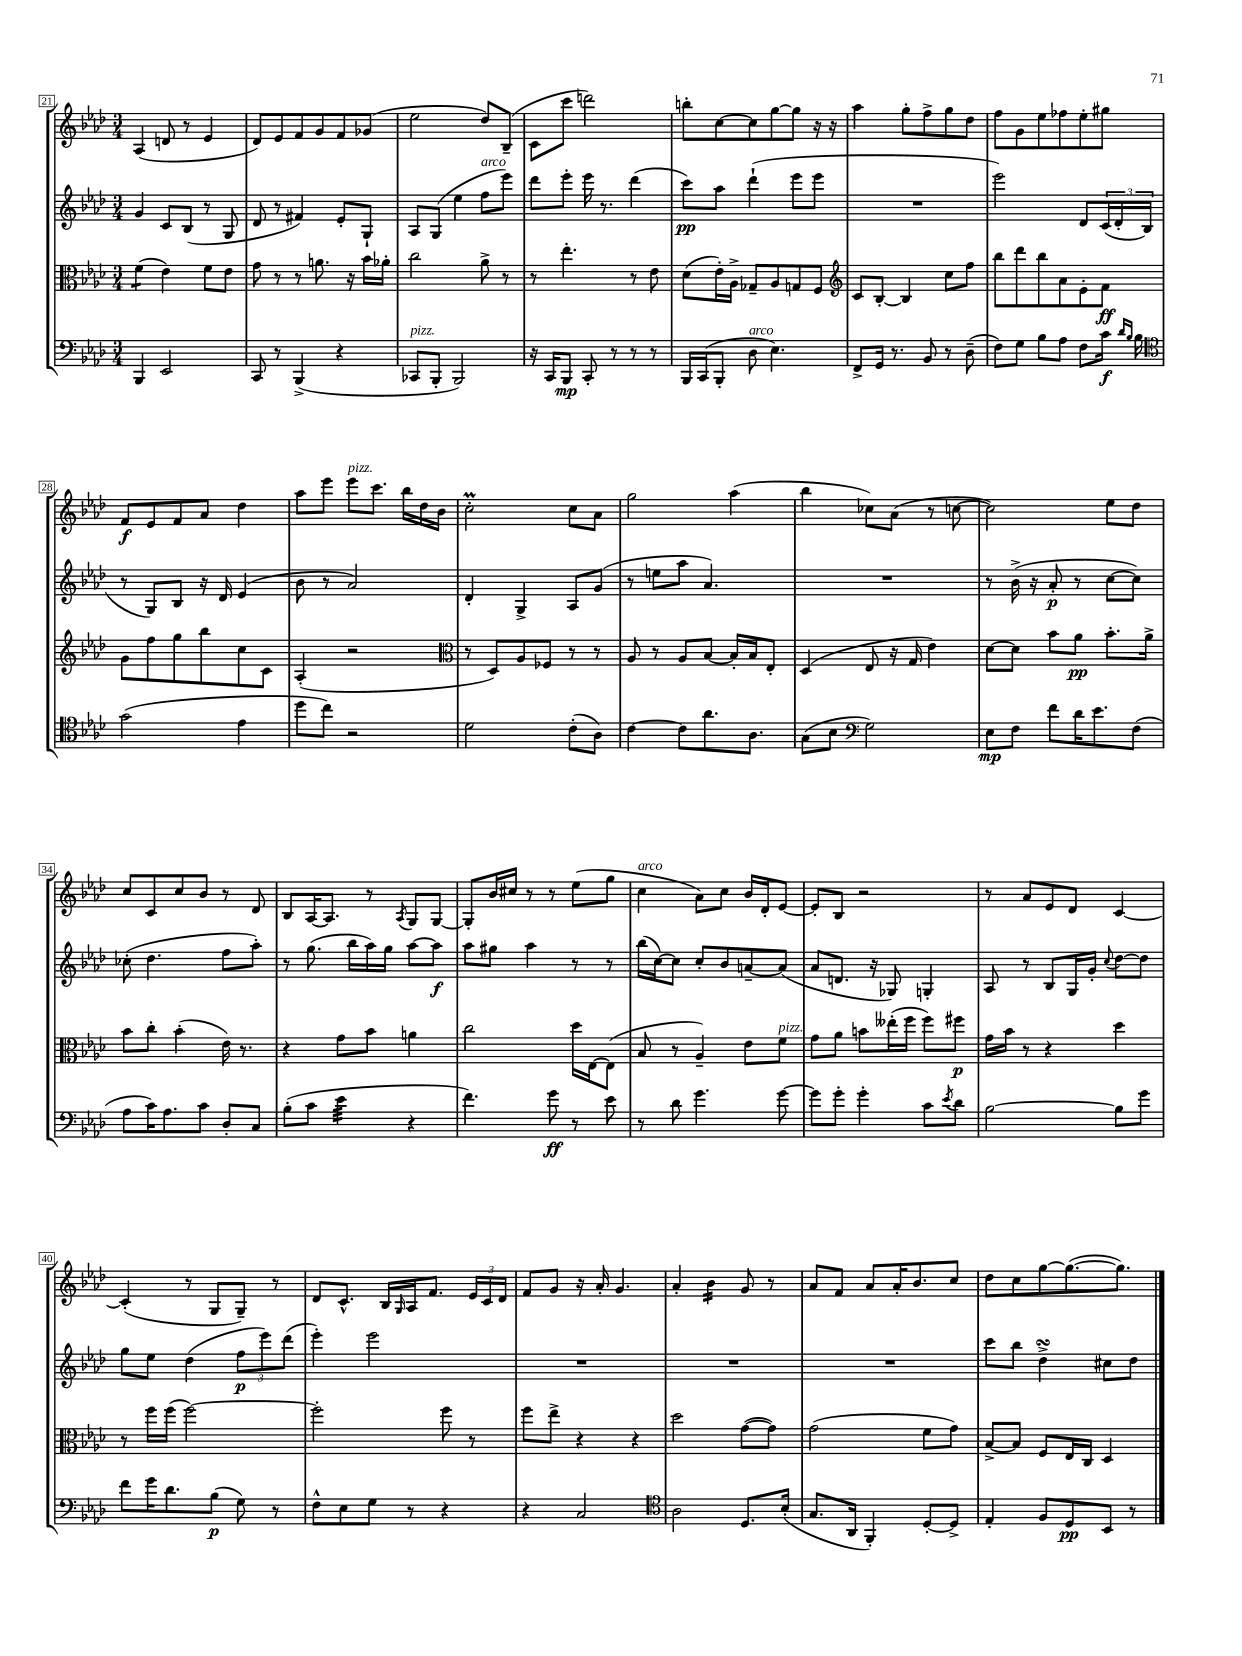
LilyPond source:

<<
\new StaffGroup <<
\new Staff = "s0" {
    \clef treble \key aes \major \numericTimeSignature \time 3/4
    aes4( d'8 r8 ees'4 |
    des'8) ees'8 f'8 g'8 f'8 ges'8( |
    ees''2 des''8) bes8--( |
    c'8 c'''8 d'''2) |
    b''8-. c''8~ c''8 g''8~ g''8 r16 r16 |
    aes''4 g''8-. f''8-> g''8 des''8 |
    f''8 g'8 ees''8 fes''8 ees''8-. gis''8 |
    f'8\f ees'8 f'8 aes'8 des''4 |
    aes''8 ees'''8 ees'''8^\markup { \italic "pizz." } c'''8. bes''16 des''16 bes'16 |
    c''2-.\prall c''8 aes'8 |
    g''2 aes''4( |
    bes''4 ces''8) aes'8( r8 c''8~ |
    c''2) ees''8 des''8 |
    c''8 c'8 c''8 bes'8 r8 des'8 |
    bes8 aes16~ aes8. r8 \acciaccatura { aes8 } g8 g8~ |
    g8-. bes'16 cis''16 r8 r8 ees''8( g''8 |
    c''4^\markup { \italic "arco" } aes'8) c''8 bes'16 des'16-. ees'8~ |
    ees'8-. bes8 r2 |
    r8 aes'8 ees'8 des'8 c'4~ |
    c'4-.( r8 g8 g8--) r8 |
    des'8 c'8.-^ bes16 \grace { g16 } aes16 f'8. \tuplet 3/2 { ees'16 c'16 des'16 } |
    f'8 g'8 r16 aes'16-. g'4. |
    aes'4-. bes'4:16 g'8 r8 |
    aes'8 f'8 aes'8 aes'16-. bes'8. c''8 |
    des''8 c''8 g''8~ g''8.~( g''8.) \bar "|." |
}
\new Staff = "s1" {
    \clef treble \key aes \major \numericTimeSignature \time 3/4
    g'4 c'8 bes8( r8 g8 |
    des'8 r8 fis'4) ees'8-. g8-! |
    aes8 g8( ees''4 f''8^\markup { \italic "arco" } ees'''8) |
    des'''8 ees'''8-. ees'''16 r8. des'''4( |
    c'''8\pp) aes''8 des'''4-!( ees'''8 ees'''8 |
    R2. |
    ees'''2) des'8 \tuplet 3/2 { c'16( des'16-. bes16 } |
    r8 g8) bes8 r16 des'16 ees'4( |
    bes'8 r8 aes'2) |
    des'4-. g4-> aes8 g'8( |
    r8 e''8 aes''8 aes'4.) |
    R2. |
    r8 bes'16->( r16 aes'8-.\p r8 c''8~ c''8) |
    ces''8-.( des''4. f''8 aes''8-.) |
    r8 g''8.( bes''16 aes''16) g''16 aes''8~ aes''8\f |
    aes''8 gis''8 aes''4 r8 r8 |
    bes''16( c''16~) c''8 c''8-. bes'8 a'8~-- a'8( |
    aes'8 d'8. r16 ges8) g4-. |
    aes8 r8 bes8 g16 g'16-. \appoggiatura { c''8 } des''8~ des''8 |
    g''8 ees''8 des''4( \tuplet 3/2 { f''8\p ees'''8) des'''8( } |
    ees'''4-.) ees'''2 |
    R2. |
    R2. |
    R2. |
    c'''8 bes''8 des''4->\turn cis''8 des''8 \bar "|." |
}
\new Staff = "s2" {
    \clef alto \key aes \major \numericTimeSignature \time 3/4
    f'4:8( ees'4) f'8 ees'8 |
    g'8 r8 r8 a'8. r16 bes'16 aes'16-. |
    c''2 aes'8-> r8 |
    r8 ees''4.-. r8 ees'8 |
    des'8( ees'16-.) aes16-> ges8-- aes8 g8 f8 |
    \clef treble c'8 bes8~-. bes4 c''8 f''8 |
    bes''8 des'''8 bes''8 aes'8 ees'8-. f'8\ff |
    g'8 f''8 g''8 bes''8 c''8 c'8 |
    aes4-.( r2 |
    \clef alto r8 des8) aes8 fes8 r8 r8 |
    aes8 r8 aes8 bes8~ bes16-. bes16 ees8-. |
    des4( ees8 r16 g16 ees'4) |
    des'8~ des'8 bes'8 aes'8\pp bes'8.-. aes'16-> |
    bes'8 c''8-. bes'4-.( ees'16) r8. |
    r4 g'8 bes'8 a'4 |
    c''2 des''16 ees16~ ees8( |
    bes8 r8 aes4--) ees'8 f'8^\markup { \italic "pizz." } |
    g'8 aes'8 b'8 eeses''16-.( f''16 f''8) fis''8\p |
    g'16 bes'16 r8 r4 des''4 |
    r8 f''16 f''16( f''2~) |
    f''2-. f''8 r8 |
    f''8 ees''8-> r4 r4 |
    des''2 g'8~( g'8) |
    g'2( f'8 g'8) |
    bes8~-> bes8 f8 ees16 c16 des4 \bar "|." |
}
\new Staff = "s3" {
    \clef bass \key aes \major \numericTimeSignature \time 3/4
    bes,,4 ees,2 |
    c,8 r8 bes,,4->( r4 |
    ces,8^\markup { \italic "pizz." } bes,,8-. bes,,2) |
    r16 c,16 bes,,8\mp c,8-. r8 r8 r8 |
    bes,,16 c,16( bes,,8-. des8^\markup { \italic "arco" } ees4.) |
    f,8-> g,16 r8. bes,8 r8 des8--( |
    f8) g8 bes8 aes8 f8 c'16\f \grace { des'16 bes16 } bes16 |
    \clef tenor g'2( ees'4 |
    des''8 c''8) r2 |
    des'2 c'8-.( aes8) |
    c'4~ c'8 aes'8. aes8. |
    g8( bes8 \clef bass g2) |
    ees8\mp f8 f'8 des'16 ees'8. f8( |
    aes8 c'16) aes8. c'8 des8-. c8 |
    bes8-.( c'8 ees'4:32 r4 |
    f'4.) g'8\ff r8 ees'8 |
    r8 des'8 g'4. g'8~ |
    g'8 g'8-. g'4-. c'8 \acciaccatura { ees'8 } des'8 |
    bes2~ bes8 g'8 |
    f'8 g'16 des'8. bes8\p( g8) r8 |
    f8-^ ees8 g8 r8 r4 |
    r4 c2 |
    \clef tenor aes2 des8. bes16-.( |
    g8. aes,16 f,4-.) des8~-. des8-> |
    ees4-. f8 des8\pp bes,8 r8 \bar "|." |
}
>>
>>
\layout { \context { \Score currentBarNumber = #21 \override BarNumber.stencil = #(make-stencil-boxer 0.1 0.3 ly:text-interface::print) } }
